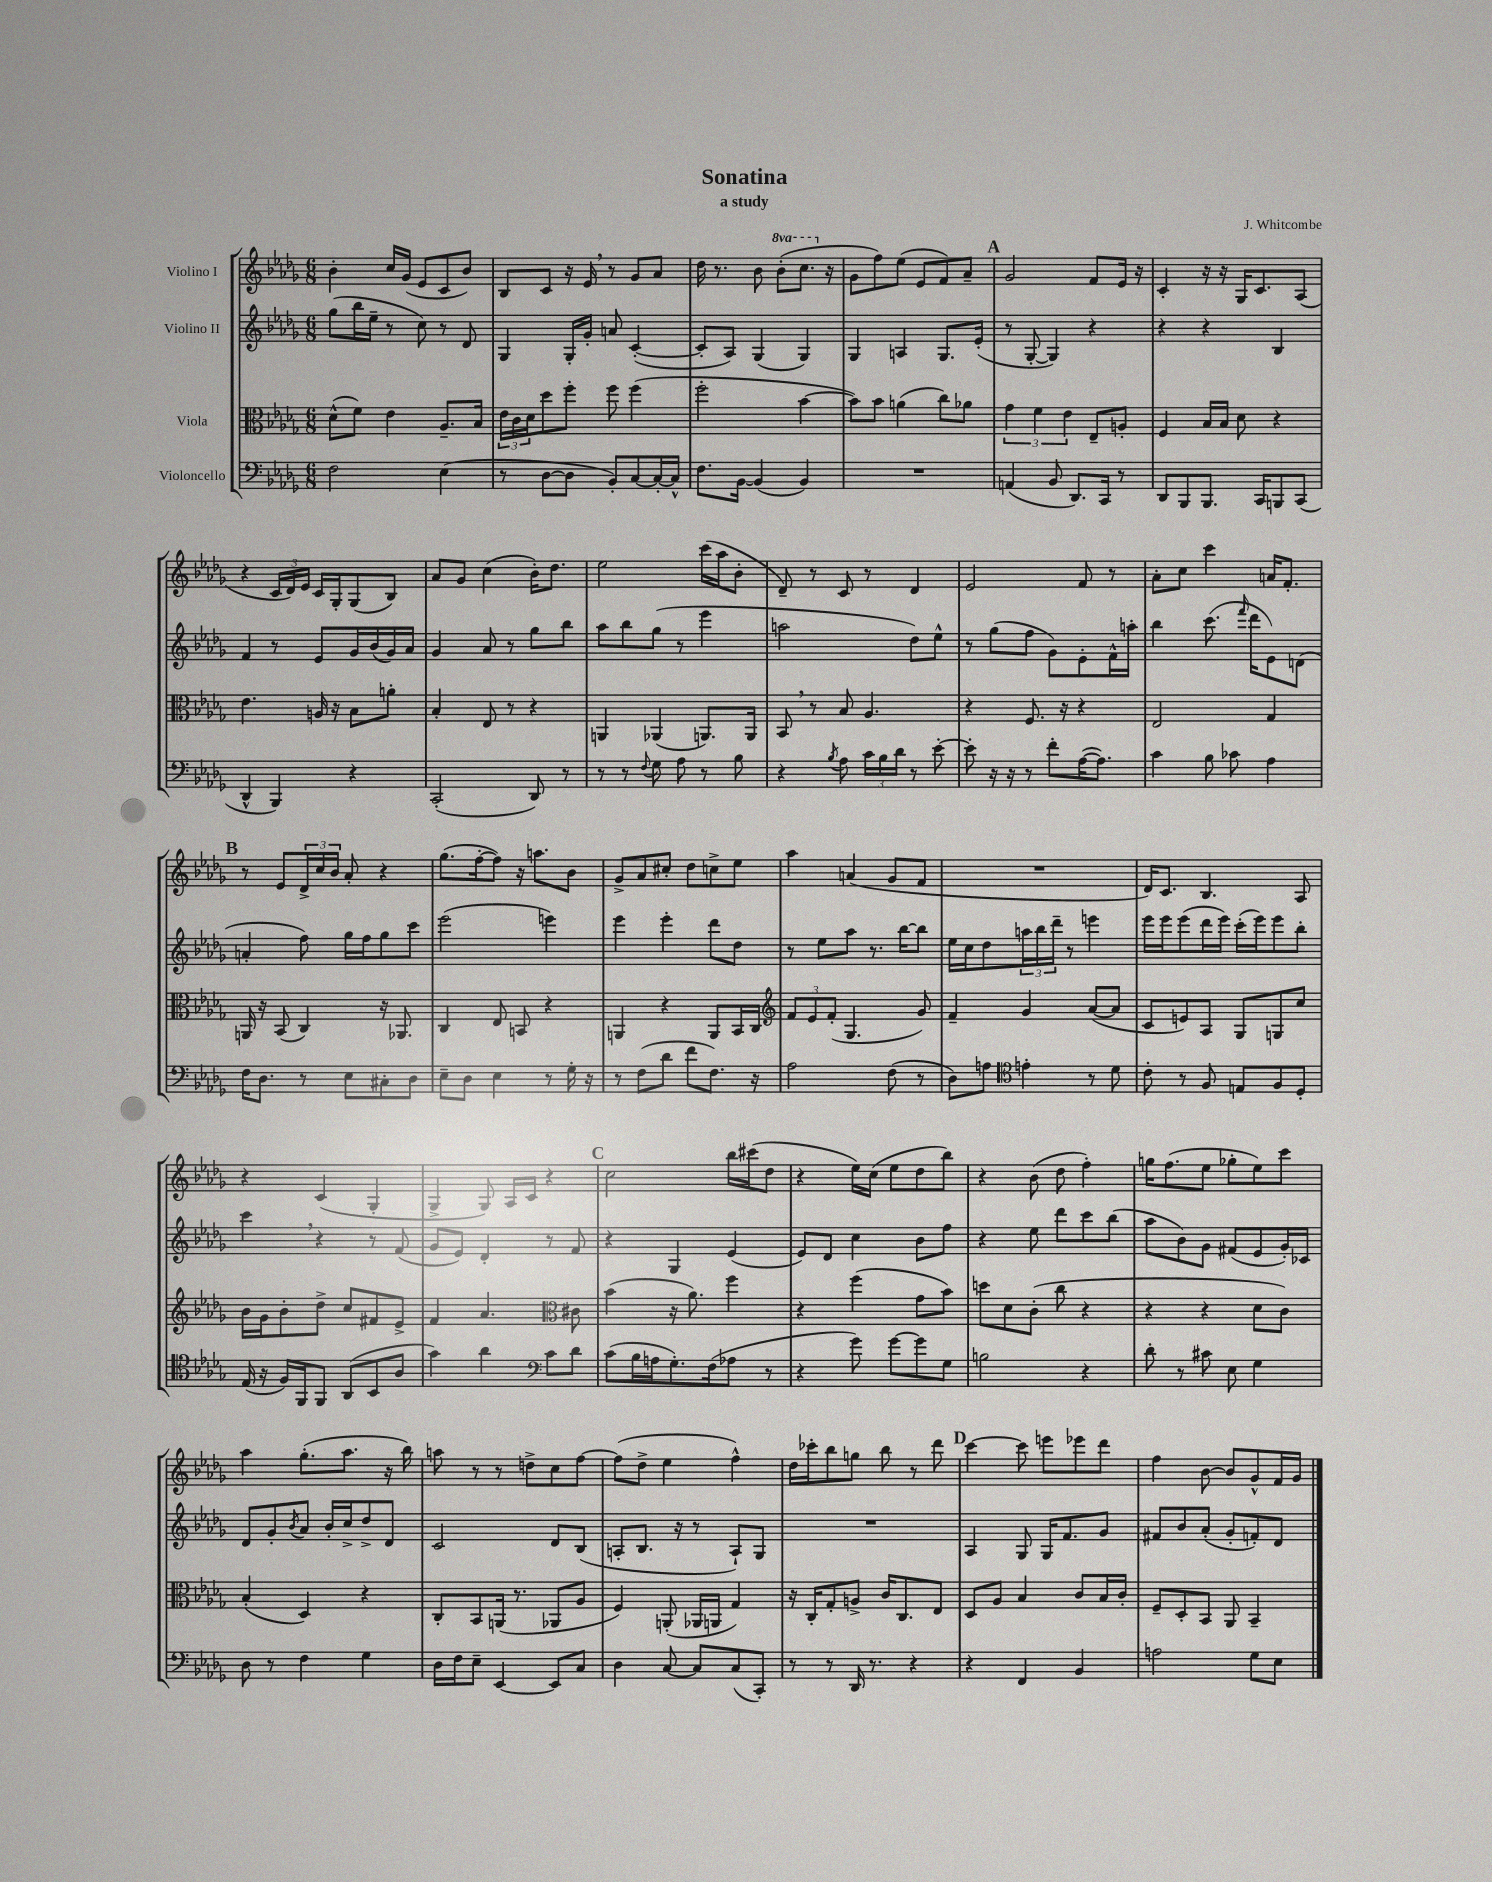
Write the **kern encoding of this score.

**kern	**kern	**kern	**kern
*staff4	*staff3	*staff2	*staff1
*clefF4	*clefC3	*clefG2	*clefG2
*k[b-e-a-d-g-]	*k[b-e-a-d-g-]	*k[b-e-a-d-g-]	*k[b-e-a-d-g-]
*M6/8	*M6/8	*M6/8	*M6/8
2F	(8d-^^	(8gg-	4b-'
.	8f)	16bb-	.
.	.	16ee-~	.
.	4e-	8r	16cc
.	.	.	(16g-
.	.	8cc)	8e-
(4E-	8.A-~	8r	8c
.	.	8d-	8b-)
.	16B-	.	.
=	=	=	=
8r	24e-	4G-	8B-
.	24c	.	.
.	24d-	.	.
[8D-	8dd-	.	8c
8D-]	8ff'	16G-'	16r
.	.	16g-'	16e-
8BB-')	8ff	8a	8r
[8C	(4ff	([4c'	8g-
16C'_	.	.	8a-
16C^^]	.	.	.
=	=	=	=
8.F	2ff'	8c']	16dd-
.	.	.	8.r
.	.	8A-)	.
[16BB-	.	.	.
(4BB-]	.	(4G-	8b-
.	.	.	(8bb-'
4BB-)	[4b-	4G-)	8.ccc
.	.	.	16r
=	=	=	=
2.r	8b-])	4G-	8g-
.	8b-	.	8ff)
.	(4a	4A	(8ee-
.	.	.	8e-
.	8cc)	8.G-	8f)
.	8a-	.	8a-~
.	.	(16e-'	.
=	=	=	=
(4AA	6g-	8r	2g-
.	.	[8G-'	.
.	6f	.	.
8BB-	.	4G-])	.
.	6e-	.	.
8.DD-)	.	.	.
.	8E-~	4r	8f
16CC	.	.	.
8r	8A'	.	16e-
.	.	.	16r
=	=	=	=
8DD-	4F	4r	4c'
8BBB-	.	.	.
8.BBB-	16B-	4r	16r
.	16B-	.	16r
.	8d-	.	16G-
16CC	.	.	8.c
8BBB	4r	4B-	.
(8CC	.	.	(8A-
=	=	=	=
4DD-^^	4.e-	4f	4r
4BBB-)	.	8r	24c
.	.	.	24d-)
.	.	.	24e-
.	16A	8e-	16c
.	16r	.	16G-'
4r	8B-	16g-	(8G-
.	.	(16b-	.
.	8a'	16g-)	8B-)
.	.	16a-	.
=	=	=	=
(2CC'	4B-'	4g-	8a-
.	.	.	8g-
.	8E-	8a-	(4cc
.	8r	8r	.
8DD-)	4r	8gg-	16b-')
.	.	.	8.dd-
8r	.	8bb-	.
=	=	=	=
8r	4AA	8aa-	2ee-
8r	.	8bb-	.
8qqF	.	.	.
8G-	(4AA-	(8gg-	.
8A-	.	8r	.
8r	8.AA)	4eee-	(16ccc
.	.	.	16aa-
8B-	.	.	8b-'
.	16AA	.	.
=	=	=	=
4r	8BB-	2aa	8d-~)
.	8r	.	8r
8qB-	.	.	.
8A-	8B-	.	8c
24c	4.A-	.	8r
24B-	.	.	.
24d-	.	.	.
8r	.	8dd-)	4d-
[8e-'	.	8ee-^^	.
=	=	=	=
8e-']	4r	8r	2e-
16r	.	(8gg-	.
16r	.	.	.
8r	8.F	8ff	.
8f'	.	8g-)	.
.	16r	.	.
([16A-	4r	8e-'	8f
8.A-])	.	.	.
.	.	16f^^	8r
.	.	16aa'	.
=	=	=	=
4c	2E-	4bb-	8a-'
.	.	.	8cc
8B-	.	(8.ccc	4ccc
8c-	.	.	.
.	.	16qqfff	.
.	.	16ddd-	.
4A-	4G-	8e-)	16a
.	.	.	8.f'
.	.	(8d	.
=	=	=	=
16F	16AA	4a'	8r
8.D-	16r	.	.
.	(8BB-	.	8e-
8r	4C)	8ff)	24d-^
.	.	.	24cc
.	.	.	24b-
8E-	.	16gg-	8a-'
.	.	16ff	.
8C#'	16r	8gg-	4r
.	8.AA-	.	.
8D-	.	8ccc	.
=	=	=	=
8E-~	4C	(2eee-	(8.gg-
8D-	.	.	.
.	.	.	[16ff'
4E-	8E-	.	8ff])
.	8BB	.	16r
.	.	.	8.aa
8r	4r	4eee)	.
16G-'	.	.	8b-
16r	.	.	.
=	=	=	=
8r	4AA	4eee-	8g-^
(8F	.	.	8a-
8d-	4r	4eee-'	8cc#'
8f	.	.	8dd-
8.F)	8AA	8ddd-	8cc^
.	16BB-	8dd-	8ee-
16r	16C	.	.
=	=	=	=
*	*clefG2	*	*
2A-	12f	8r	4aa-
.	12e-	.	.
.	.	8ee-	.
.	(12f'	.	.
.	4.G-	8aa-	(4a
.	.	8.r	.
(8F	.	.	8g-
.	.	[16bb-	.
8r	8g-)	8bb-]	8f
=	=	=	=
8D-)	4f~	16ee-	2.r
.	.	16cc	.
8A	.	8dd-	.
*clefC4	*	*	*
4e'	4g-	24aa	.
.	.	24bb-	.
.	.	24ddd-~	.
.	.	8r	.
8r	([8a-	4eee	.
8d-	8a-]	.	.
=	=	=	=
8c'	8c	16eee-	16d-)
.	.	16eee-	8.c
8r	8e)	(8eee-	.
8F	8A-	16ddd-	4.B-
.	.	16eee-)	.
8E	8G-	(16ccc'	.
.	.	16eee-)	.
8F	8G	8eee-	.
8D-'	8cc	8bb-'	8A-
=	=	=	=
(16E-	16b-	4ccc	4r
16r	16g-	.	.
16F)	8b-'	.	.
16FF	.	.	.
8FF	8dd-^	4r	(4c
(8AA-	8cc	.	.
8BB-	8f#	8r	4G-'
8A-	8e-^	(8f	.
=	=	=	=
4g-)	4f	8g-	4G-^
.	.	8e-)	.
4a-	4.a-	4d-'	8G-)
.	.	.	16A-
.	.	.	16c
*clefF4	*	*	*
8c	.	8r	4r
*	*clefC3	*	*
8d-	8c#	8f	.
=	=	=	=
(8c	(4b-	4r	2cc
16B-	.	.	.
16A	.	.	.
8.G-')	16r	4G-	.
.	8.a-)	.	.
(16F	.	.	.
8A-	4ff	(4e-	16bb-
.	.	.	(16ccc#
8r	.	.	8dd-
=	=	=	=
4r	4r	8e-)	4r
.	.	8d-	.
8g-)	(4ff	4cc	16ee-)
.	.	.	(16cc
[8g-	.	.	8ee-
8g-]	8g-	8b-	8dd-
8G-	8b-)	8ff	8bb-)
=	=	=	=
2B	8dd	4r	4r
.	8d-	.	.
.	(8c'	8ee-	(8b-
.	8cc	8ddd-	8dd-
4r	4r	8ccc	4ff')
.	.	(8bb-	.
=	=	=	=
8d-'	4r	8aa-	16gg
.	.	.	(8.ff
8r	.	8b-)	.
8c#	4r	8g-	8ee-
8E-	.	(8f#	8gg-'
4G-	8d-	8e-	8ee-)
.	8c)	16g-')	8ccc
.	.	16c-	.
=	=	=	=
8D-	(4B-'	8d-	4aa-
8r	.	8g-'	.
.	.	8qb-	.
4F	4D-)	8a-	(8.gg-'
.	.	16b-'	.
.	.	16cc^	8.aa-
4G-	4r	8dd-^	.
.	.	8d-	16r
.	.	.	16bb-)
=	=	=	=
16D-	8C'	2c	8aa
16F	.	.	.
8E-~	8BB-	.	8r
[4EE-	(16AA	.	8r
.	8.r	.	.
.	.	.	8dd^
8EE-]	8AA-	8d-	8cc
8C	8A-	(8B-	[8ff
=	=	=	=
4D-	4F)	8A'	(8ff]
.	.	8.B-	8dd-^
[8C	(8AA'	.	4ee-
.	.	16r	.
8C]	16AA-	8r	.
.	16AA	.	.
(8C	4G-)	8A`)	4ff^^)
8CC')	.	8G-	.
=	=	=	=
8r	16r	2.r	16dd-
.	16C'	.	16ccc-'
8r	8G-'	.	8bb-
16DD-	8A^	.	8gg
8.r	.	.	.
.	16c	.	8bb-
.	8.C	.	.
4r	.	.	8r
.	8E-	.	8ddd-
=	=	=	=
4r	8D-	4A-	[4ccc
.	8A-	.	.
4FF	4B-	8G-	8ccc]
.	.	16G-	8eee
.	.	8.f	.
4BB-	8c	.	8eee-
.	16B-	8g-	8ddd-
.	16c'	.	.
=	=	=	=
2A	8F~	8f#	4ff
.	8D-'	8b-	.
.	8BB-	(8a-'	[8b-
.	8AA-	8g-'	8b-]
8G-	4BB-~	8f')	8g-^^
8E-	.	8d-	16f
.	.	.	16g-
==	==	==	==
*-	*-	*-	*-
